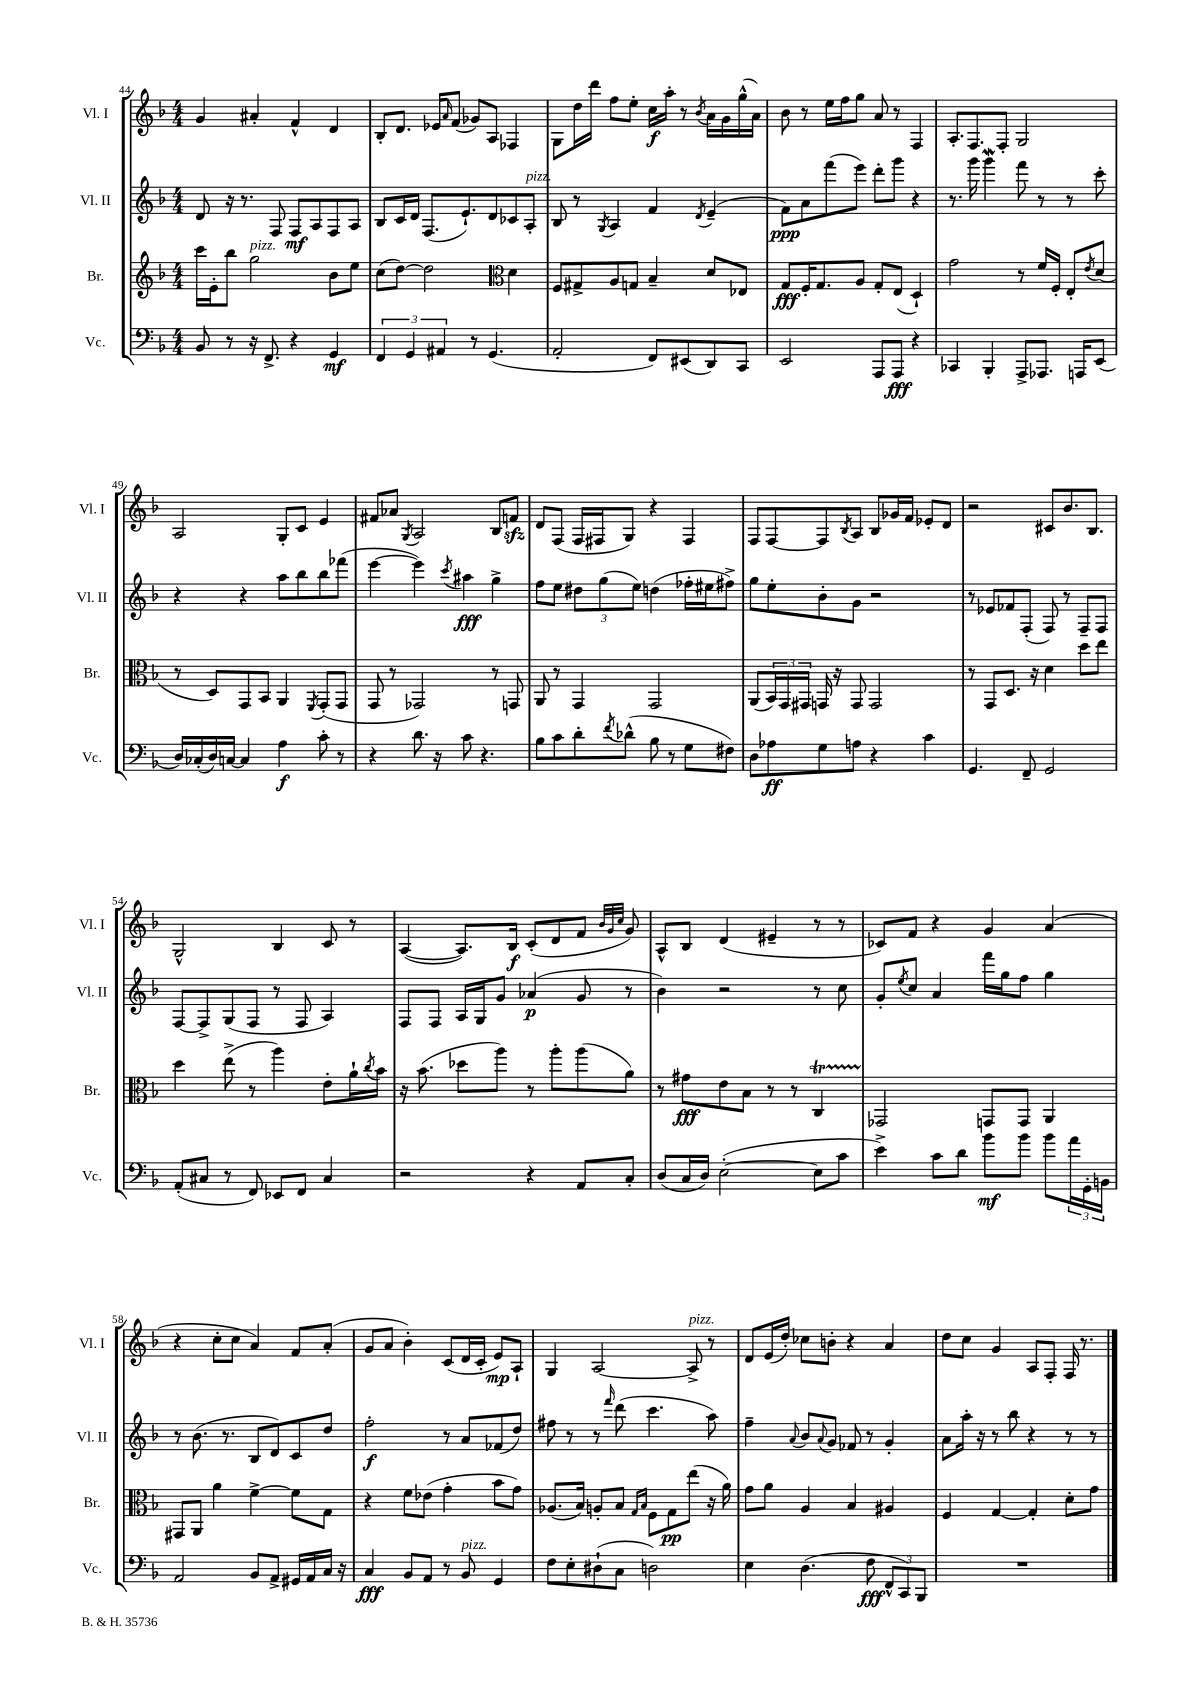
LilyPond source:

<<
\new StaffGroup <<
\new Staff = "s0" \with { instrumentName = "Vl. I" shortInstrumentName = "Vl. I" } {
    \clef treble \key f \major \numericTimeSignature \time 4/4
    g'4 ais'4-. f'4-^ d'4 |
    bes8-. d'8. ees'16 \grace { a'16 } f'8( ges'8) a8 fes4 |
    g8 d''16 d'''16 f''8 e''8-. c''16\f a''16-. r8 \acciaccatura { bes'8 } a'16 g'16 g''16-^( a'16) |
    bes'8 r8 e''16 f''16 g''8 a'8 r8 f4 |
    a8.-. f8. f8-. g2 |
    a2 g8-. c'8 e'4 |
    fis'8 aes'8 \acciaccatura { g8 } a2 bes8 f'8\sfz |
    d'8 f8( f16 fis16 g8) r4 fis4 |
    f8 f8~ f8 \acciaccatura { bes8 } a8 bes8 ges'16 f'16 ees'8-. d'8 |
    r2 cis'8 bes'8. bes8. |
    g2-^ bes4 c'8 r8 |
    a4~( a8.) bes16\f c'8-.( d'8 f'8 \grace { bes'32 g'32 c''32 } g'8) |
    a8-^ bes8 d'4( eis'4-- r8 r8 |
    ces'8) f'8 r4 g'4 a'4( |
    r4 c''8-. c''8 a'4) f'8 a'8-.( |
    g'8 a'8 bes'4-.) c'8( d'16 c'16-. e'8\mp) a8-! |
    g4 a2~ a8->^\markup { \italic "pizz." } r8 |
    d'8 e'16( d''16-.) ces''8 b'8-. r4 a'4 |
    d''8 c''8 g'4 a8 f8-. f16 r8. \bar "|." |
}
\new Staff = "s1" \with { instrumentName = "Vl. II" shortInstrumentName = "Vl. II" } {
    \clef treble \key f \major \numericTimeSignature \time 4/4
    d'8 r16 r8. f8 f8\mf a8 f8 a8 |
    bes8 c'16 d'16 f8.( e'8.-!) d'8 ces'8 a8-.^\markup { \italic "pizz." } |
    bes8 r8 \acciaccatura { g8 } a4 f'4 \acciaccatura { d'8 } e'4--( |
    f'8\ppp) a'8 f'''8( e'''8) d'''8-. g'''8 r4 |
    r8. g'''16 g'''4\mordent f'''8 r8 r8 c'''8-. |
    r4 r4 a''8 bes''8 bes''8 fes'''8( |
    e'''4~ e'''4) \acciaccatura { c'''8 } ais''4\fff g''4-> |
    f''8 e''8 \tuplet 3/2 { dis''8 g''8( e''8) } d''4( fes''16-. eis''16 fis''8->) |
    g''8 e''8-. bes'8-. g'8 r2 |
    r8 ees'8 fes'8 f8-.( f8) r8 f8-- f8 |
    f8~ f8-> g8( f8 r8 f8 a4) |
    f8 f8 a16 g16 g'8 aes'4\p( g'8 r8 |
    bes'4) r2 r8 c''8 |
    g'8-. \acciaccatura { e''8 } c''8 a'4 f'''16 g''16 f''8 g''4 |
    r8 bes'8.( r8. bes8 d'8) c'8 d''8 |
    f''2-.\f r8 a'8 fes'8( d''8) |
    fis''8 r8 r8 \grace { f'''16 } d'''8( c'''4. a''8) |
    f''4-- \appoggiatura { a'8 } bes'8 \appoggiatura { a'8 } g'8 fes'8 r8 g'4-. |
    a'8 a''16-. r16 r8 bes''8 r4 r8 r8 \bar "|." |
}
\new Staff = "s2" \with { instrumentName = "Br." shortInstrumentName = "Br." } {
    \clef treble \key f \major \numericTimeSignature \time 4/4
    c'''16 e'16-. bes''8 g''2^\markup { \italic "pizz." } bes'8 e''8 |
    c''8( d''8~) d''2 \clef alto d'4 |
    f8 gis8-> a8 g8 bes4-- d'8 ees8 |
    g8\fff f16-. g8. a8 g8-. e8( d4-!) |
    g'2 r8 f'16 f16-. e8-. \acciaccatura { e'8 } d'8( |
    r8 d8) g,8 bes,8 a,4 \acciaccatura { f,8 } g,8-.( g,8 |
    g,8 r8 ges,2) r8 g,8 |
    a,8 r8 g,4 g,2 |
    a,8( \tuplet 3/2 { bes,16) g,16 gis,16 } g,16 r16 g,8 g,2 |
    r8 g,8 d8. r16 d'4 d''8 e''8 |
    d''4 e''8->( r8 a''4) e'8-. a'16-! \acciaccatura { c''8 } bes'16 |
    r16 bes'8.( des''8 a''8) r8 a''8-. a''8( a'8) |
    r8 gis'8\fff e'8 bes8 r8 r8 c4\startTrillSpan |
    ges,2\stopTrillSpan g,8 g,8 a,4 |
    gis,8 a,8 a'4 f'4~-> f'8 g8 |
    r4 f'8 ees'8( g'4-. bes'8 g'8) |
    aes8.( bes16) a8-. bes8 \grace { g16 bes16 } f8 g8\pp e''8( r16 a'16) |
    g'8 a'8 a4 bes4 ais4 |
    f4 g4~ g4-. d'8-. g'8 \bar "|." |
}
\new Staff = "s3" \with { instrumentName = "Vc." shortInstrumentName = "Vc." } {
    \clef bass \key f \major \numericTimeSignature \time 4/4
    bes,8 r8 r16 f,8.-> r4 g,4\mf |
    \tuplet 3/2 { f,4 g,4 ais,4 } r8 g,4.( |
    a,2-. f,8) eis,8( d,8) c,8 |
    e,2 a,,8 a,,8\fff r4 |
    ces,4 bes,,4-. a,,8-> aes,,8. a,,16 e,8( |
    d16) ces16-.( d16) c16~ c4 a4\f c'8-. r8 |
    r4 d'8. r16 c'8 r4. |
    bes8 c'8 d'8-. \acciaccatura { f'8 } des'8-^( bes8 r8 g8 fis8) |
    d8 aes8\ff g8 a8 r4 c'4 |
    g,4. f,8-- g,2 |
    a,8-.( cis8 r8 f,8) ees,8 f,8 cis4 |
    r2 r4 a,8 c8-. |
    d8( c16 d16) e2~-.( e8 c'8 |
    e'4->) c'8 d'8 bes'8\mf bes'8 bes'8 \tuplet 3/2 { a'16 g,16-. b,16 } |
    a,2 bes,8 a,8-> gis,16 a,16 c16 r16 |
    c4\fff bes,8 a,8 r8 bes,8^\markup { \italic "pizz." } g,4 |
    f8 e8-. dis8-!( c8 d2) |
    e4 d4.( f8\fff \tuplet 3/2 { f,8-^ c,8) bes,,8 } |
    R1 \bar "|." |
}
>>
>>
\layout { \context { \Score currentBarNumber = #44 } }
